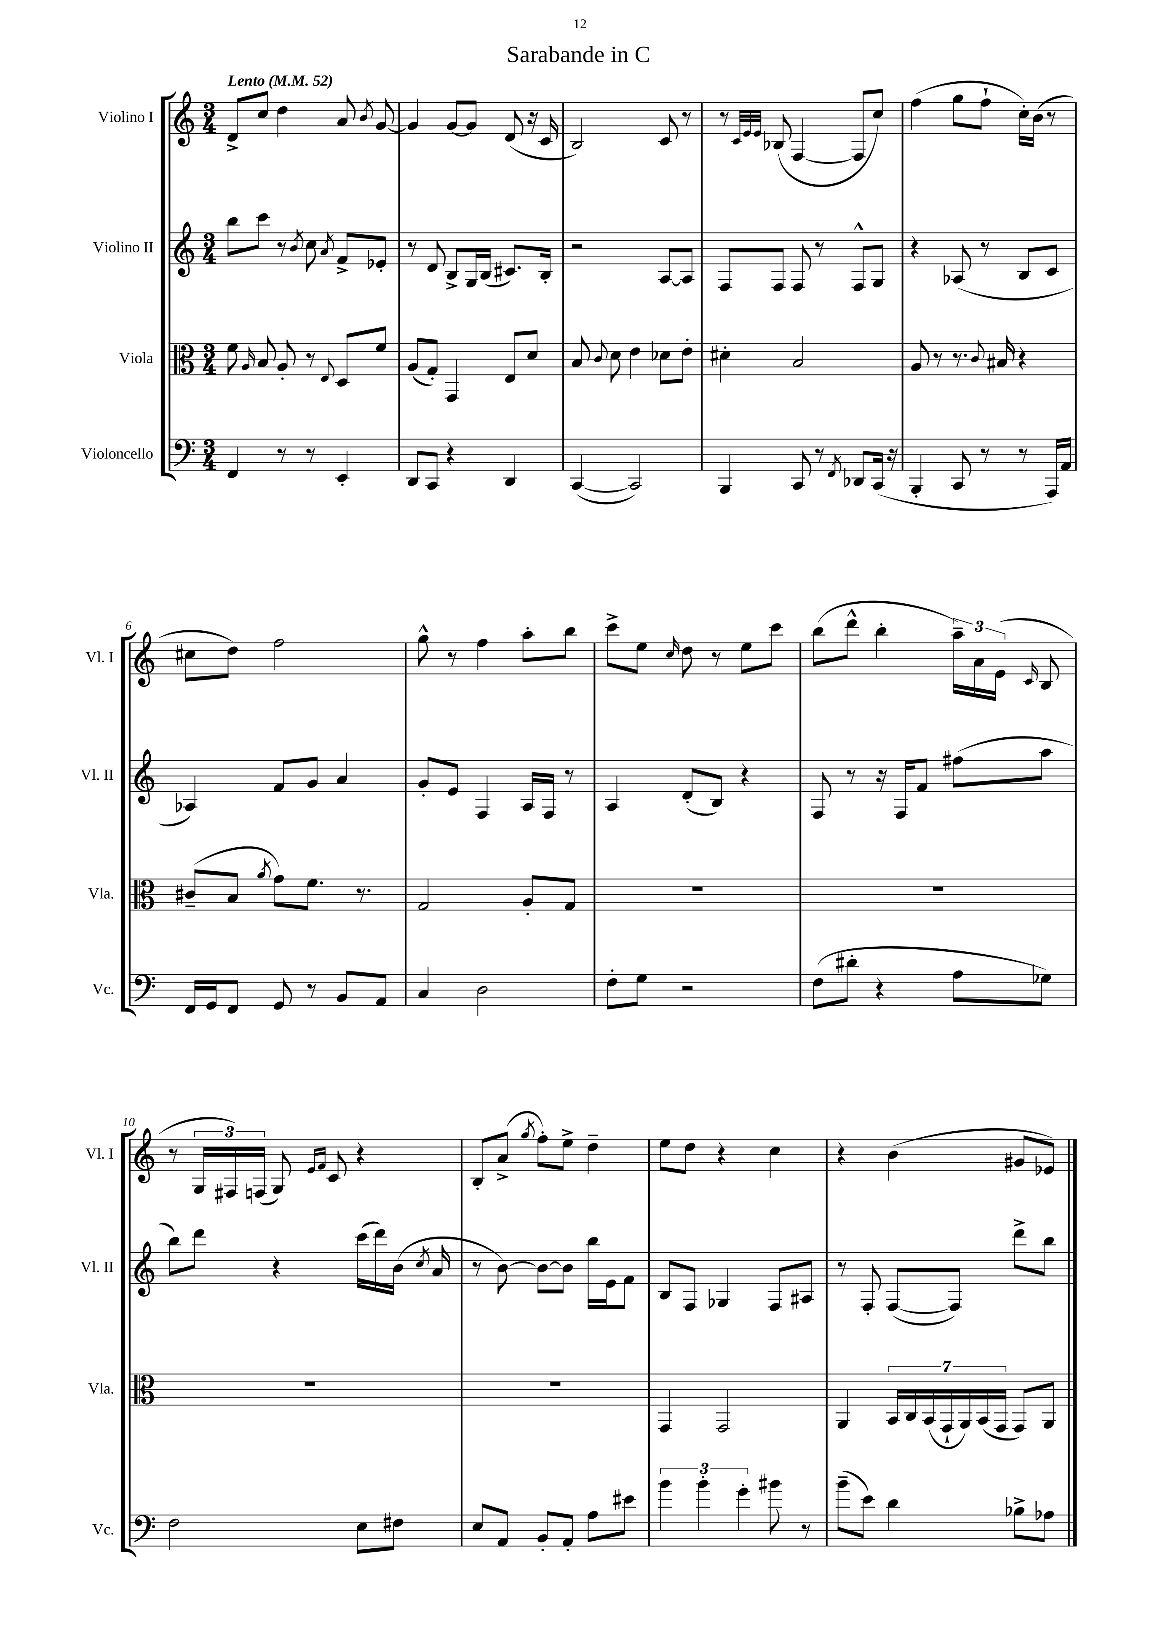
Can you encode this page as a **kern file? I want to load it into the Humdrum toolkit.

**kern	**kern	**kern	**kern
*staff4	*staff3	*staff2	*staff1
*clefF4	*clefC3	*clefG2	*clefG2
*k[]	*k[]	*k[]	*k[]
*M3/4	*M3/4	*M3/4	*M3/4
*MM52	*MM52	*MM52	*MM52
4FF/	8f\	8bb\L	8d^/L
.	16qqA/	.	.
.	8B/	8ccc\J	8cc/J
8r	8A'/	8r	4dd\
.	.	8qb/	.
8r	8r	8cc\	.
.	8qqE/	8qa/	.
4EE'/	8D/L	8f^/L	8a/
.	.	.	8qb/
.	8f/J	8e-'/J	[8g/
=	=	=	=
8DD/L	(8A/L	8r	4g/]
8CC/J	8G'/J)	8d/	.
4r	4GG/	8B^/L	[8g/L
.	.	16G/L	8g/]J
.	.	(16B/JJ	.
4DD/	8E/L	8.c#/L)	(8d/
.	8d/J	.	16r
.	.	16B'/Jk	16c/
=	=	=	=
([4CC/	8B/	2r	2B/)
.	8qqc/	.	.
.	8d\	.	.
2CC/])	4e\	.	.
.	8d-\L	[8A/L	8c/
.	8e'\J	8A/]J	8r
=	=	=	=
4BBB/	4d#'\	8F/L	8r
.	.	.	32qqc/LLL
.	.	.	32qqe/
.	.	.	32qqe/JJJ
.	.	8F/J	(8B-/
8CC/	2B/	8F/	[4F/
8r	.	8r	.
8qFF/	.	.	.
8DD-/L	.	8F^^/L	8F/]L
(16CC/Jk	.	8G/J	8cc/J)
16r	.	.	.
=	=	=	=
4BBB'/	8A/	4r	(4ff\
.	8r	.	.
8CC/	8.r	(8A-/	8gg\L
8r	.	8r	8ff`\J
.	8qqc/	.	.
.	16B#/	.	.
8r	4r	8B/L	16cc'\LL)
.	.	.	(16b\JJ
16AAA/LL)	.	8c/J	8r
16AA/JJ	.	.	.
=	=	=	=
16FF/LL	(8c#~/L	4A-/)	8cc#\L
16GG/J	.	.	.
8FF/J	8B/J	.	8dd\J)
.	8qa/	.	.
8GG/	8g\L)	8f/L	2ff\
8r	8.f\J	8g/J	.
8BB/L	.	4a/	.
.	8.r	.	.
8AA/J	.	.	.
=	=	=	=
4C/	2G/	8g'/L	8gg^^\
.	.	8e/J	8r
2D\	.	4F/	4ff\
.	8A'/L	16A/LL	8aa'\L
.	.	16F/JJ	.
.	8G/J	8r	8bb\J
=	=	=	=
8F'\L	2.r	4A/	8ccc^\L
8G\J	.	.	8ee\J
.	.	.	16qqcc/
2r	.	(8d'/L	8dd\
.	.	8B/J)	8r
.	.	4r	8ee\L
.	.	.	8ccc\J
=	=	=	=
(8F\L	2.r	8F/	(8bb\L
8d#'\J	.	8r	8ddd^^\J
4r	.	16r	4bb'\
.	.	16F/LK	.
.	.	8f/J	.
8A\L	.	(8ff#\L	24aa~\LL)
.	.	.	24a\
.	.	.	(24e\JJ
.	.	.	16qqc/
8G-\J)	.	8aa\J	8B/
=	=	=	=
2F\	2.r	8bb\L)	8r
.	.	8ddd\J	24G/LL
.	.	.	24F#/)
.	.	.	(24F/JJ
.	.	4r	8G/)
.	.	.	16qqe/LL
.	.	.	16qqf/JJ
.	.	.	8c/
8E\L	.	(16ccc\LL	4r
.	.	16ddd\)	.
8F#\J	.	(16b\JJ	.
.	.	8qcc/	.
.	.	16a/	.
=	=	=	=
8E/L	2.r	8r	8B'/L
8AA/J	.	[8b\)	(8a^/J
.	.	.	8qgg/
8BB'/L	.	8b\_L	8ff'\L)
8AA'/J	.	8b\]J	8ee^\J
8A\L	.	16bb\LL	4dd~\
.	.	16e\J	.
8e#\J	.	8f\J	.
=	=	=	=
6b\	4GG/	8B/L	8ee\L
.	.	8F/J	8dd\J
6b'\	.	.	.
.	2GG/	4G-/	4r
6g'\	.	.	.
8b#\	.	8F/L	4cc\
8r	.	8A#/J	.
=	=	=	=
(8b~\L	4AA/	8r	4r
8e\J)	.	8F'/	.
4d\	28BB/LL	([8F/L	(4b\
.	28C/	.	.
.	(28BB/	.	.
.	28GG`/	.	.
.	.	8F/]J)	.
.	28AA/)	.	.
.	(28BB/	.	.
.	28GG/JJ	.	.
8B-^\L	8GG/L)	8ddd^\L	8g#/L
8A-\J	8AA/J	8bb\J	8e-/J)
==	==	==	==
*-	*-	*-	*-
